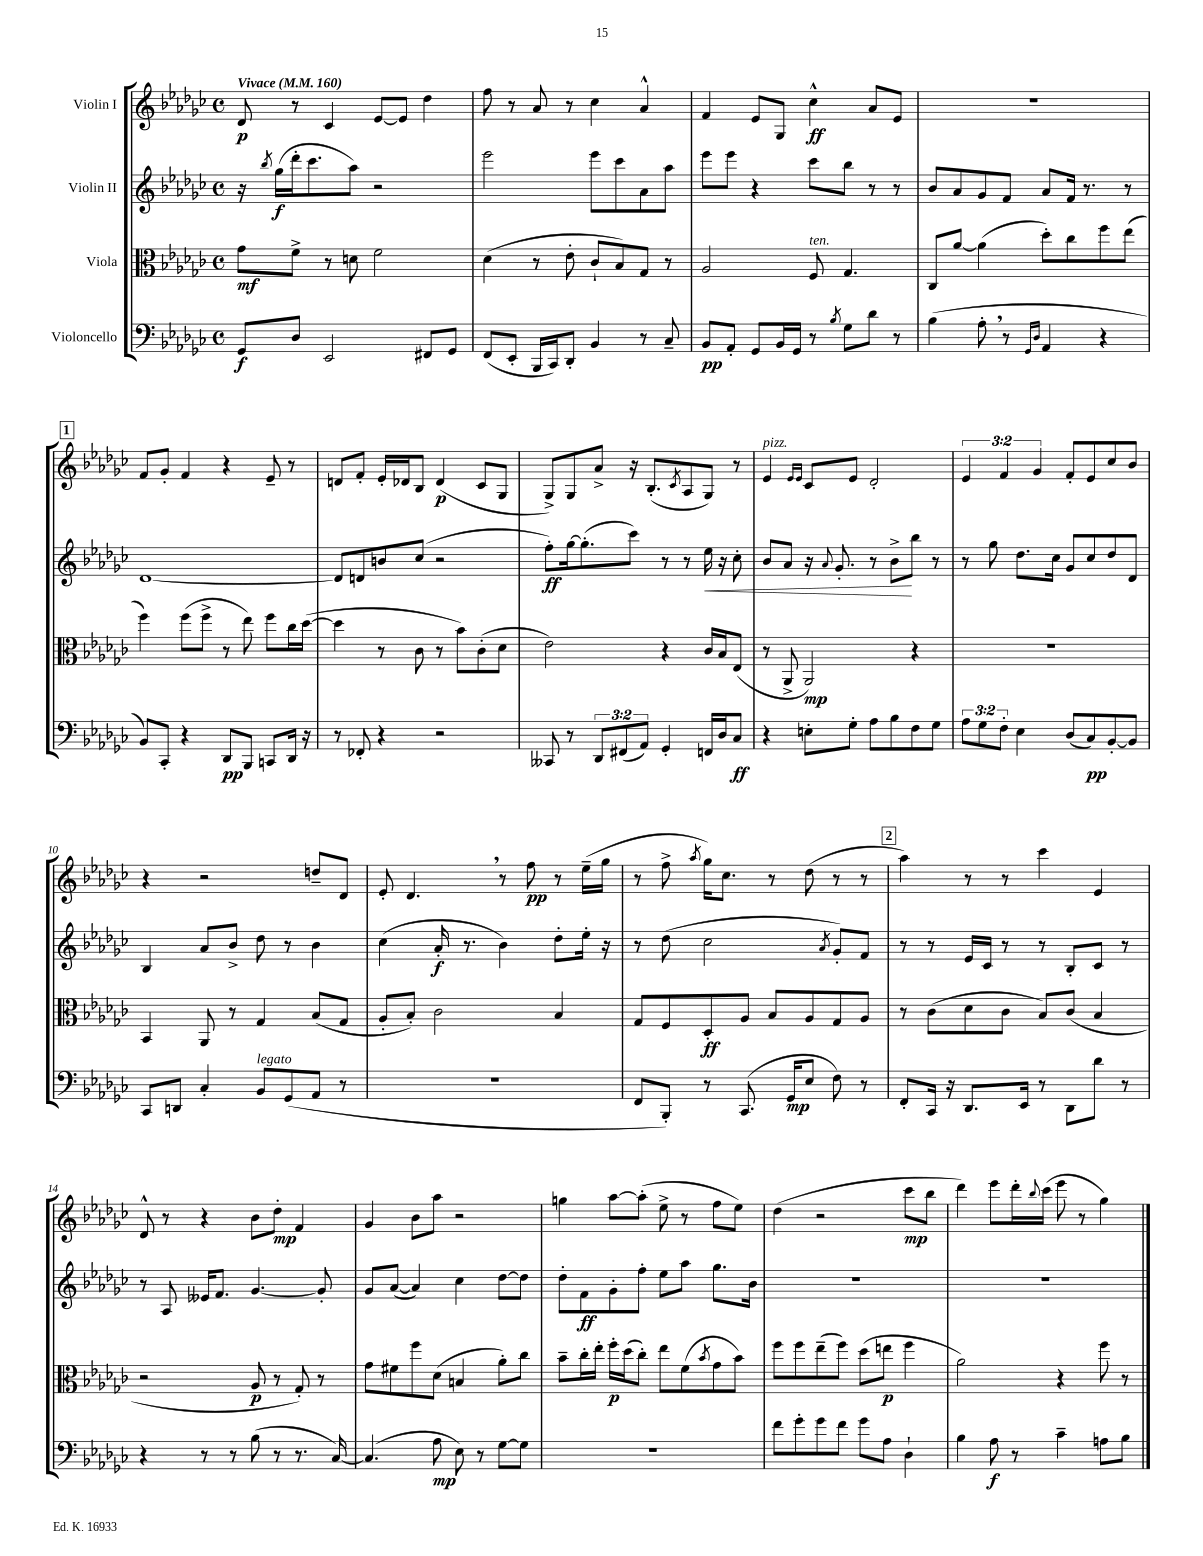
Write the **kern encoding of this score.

**kern	**kern	**kern	**kern
*staff4	*staff3	*staff2	*staff1
*clefF4	*clefC3	*clefG2	*clefG2
*k[b-e-a-d-g-c-]	*k[b-e-a-d-g-c-]	*k[b-e-a-d-g-c-]	*k[b-e-a-d-g-c-]
*M4/4	*M4/4	*M4/4	*M4/4
*met(c)	*met(c)	*met(c)	*met(c)
*MM160	*MM160	*MM160	*MM160
8GG-	8g-	16r	8d-
.	.	8qbb-	.
.	.	(16gg-	.
8D-	8f^	16ddd-'	8r
.	.	8.ccc-	.
2EE-	8r	.	4c-
.	8d	8aa-)	.
.	2f	2r	[8e-
.	.	.	8e-]
8FF#	.	.	4dd-
8GG-	.	.	.
=	=	=	=
(8FF	(4d-	2eee-	8ff
8EE-'	.	.	8r
16BBB-	8r	.	8a-
16CC-)	.	.	.
8DD-'	8e-'	.	8r
4BB-	8c-`	8eee-	4cc-
.	8B-)	8ccc-	.
8r	8G-	8a-	4a-^^
8C-~	8r	8aa-	.
=	=	=	=
8BB-	2A-	8eee-	4f
8AA-'	.	8eee-	.
8GG-	.	4r	8e-
16BB-	.	.	8G-
16GG-	.	.	.
8r	8F	8ccc-	4cc-^^
8qB-	.	.	.
8G-	4.G-	8bb-	.
8d-	.	8r	8a-
8r	.	8r	8e-
=	=	=	=
(4B-	8C-	8b-	1r
.	[8a-	8a-	.
8A-'	(4a-]	8g-	.
8r	.	8f	.
16qqGG-	.	.	.
16qqD-	.	.	.
4AA-	8dd-')	8a-	.
.	8cc-	16f	.
.	.	8.r	.
4r	8ff	.	.
.	(8ee-	8r	.
=	=	=	=
8BB-)	4ff)	[1d-	8f
8CC-'	.	.	8g-'
4r	(8ff	.	4f
.	8ff^	.	.
8DD-	8r	.	4r
8BBB-	8ee-)	.	.
8CC	8ff	.	8e-~
16DD-	16cc-	.	8r
16r	([16dd-	.	.
=	=	=	=
8r	4dd-]	8d-]	8d
8FF-'	.	8d	8f'
4r	8r	8b	16e-'
.	.	.	16d-
.	8c-	(8cc-	8B-
2r	8r	2r	(4d-
.	8b-)	.	.
.	(8c-'	.	8c-
.	8d-	.	8G-
=	=	=	=
8CC--	2e-)	8ff')	8G-^)
8r	.	[16gg-	8G-
.	.	(8.gg-']	.
12DD-	.	.	8a-^
(12FF#	.	.	.
.	.	8ccc-)	16r
12AA-)	.	.	.
.	.	.	(8.B-'
4GG-'	4r	8r	.
.	.	.	8qc-
.	.	8r	8A-
16FF	16c-	16ee-	8G-)
16D-	16B-	16r	.
8C-	(8E-	8cc-'	8r
=	=	=	=
4r	8r	8b-	4e-
.	8AA-^	8a-	.
.	.	.	16qqe-
.	.	.	16qqe-
8E'	2AA-)	16r	8c-
.	.	8qqa-	.
.	.	8.g-'	.
8G-'	.	.	8e-
8A-	.	8r	2d-'
8B-	.	8b-^	.
8F	4r	8bb-	.
8G-	.	8r	.
=	=	=	=
12A-	1r	8r	6e-
12G-	.	.	.
.	.	8gg-	.
12F'	.	.	6f
4E-	.	8.dd-	.
.	.	.	6g-
.	.	16cc-	.
(8D-	.	8g-	8f'
8C-)	.	8cc-	8e-
[8BB-'	.	8dd-	8cc-
8BB-]	.	8d-	8b-
=	=	=	=
8CC-	4BB-	4B-	4r
8DD	.	.	.
4C-'	8AA-	8a-	2r
.	8r	8b-^	.
8BB-	4G-	8dd-	.
(8GG-	.	8r	.
8AA-	(8B-	4b-	8dd~
8r	8G-	.	8d-
=	=	=	=
1r	8A-'	(4cc-	8e-'
.	8B-')	.	4.d-
.	2c-	16a-'	.
.	.	8.r	.
.	.	4b-)	8r
.	.	.	8ff
.	4B-	8dd-'	8r
.	.	16ee-'	(16ee-~
.	.	16r	16gg-
=	=	=	=
8FF	8G-	8r	8r
8BBB-')	8F	(8dd-	8ff^
.	.	.	8qaa-
8r	8D-'	2cc-	16gg-)
.	.	.	8.cc-
(8.CC-	8A-	.	.
.	8B-	.	8r
16GG-	.	.	.
8E-	8A-	.	(8dd-
.	.	8qa-	.
8F)	8G-	8g-')	8r
8r	8A-	8f	8r
=	=	=	=
8FF'	8r	8r	4aa-)
16CC-	(8c-	8r	.
16r	.	.	.
8.DD-	8d-	16e-	8r
.	.	16c-	.
.	8c-	8r	8r
16EE-	.	.	.
8r	8B-)	8r	4ccc-
8DD-	(8c-	8B-'	.
8d-	4B-	8c-	4e-
8r	.	8r	.
=	=	=	=
4r	2r	8r	8d-^^
.	.	8A-	8r
8r	.	16e--	4r
.	.	8.f	.
8r	.	.	.
(8B-	8A-	[4.g-	8b-
8r	8r	.	8dd-'
8.r	8G-')	.	4f
.	8r	8g-']	.
[16C-)	.	.	.
=	=	=	=
(4.C-]	8g-	8g-	4g-
.	8f#	([8a-	.
.	8ff	4a-])	8b-
8A-	(8d-	.	8aa-
8E-)	4B	4cc-	2r
8r	.	.	.
[8G-	8a-')	[8dd-	.
8G-]	8cc-	8dd-]	.
=	=	=	=
1r	8b-~	8dd-'	4gg
.	16cc-'	8f	.
.	16ee-'	.	.
.	16ff'	8g-'	[8aa-
.	(16dd-	.	.
.	8cc-')	8ff'	(8aa-']
.	8ee-	8ee-	8ee-^
.	(8f	8aa-	8r
.	8qb-	.	.
.	8g-	8.gg-	8ff
.	8b-)	.	8ee-)
.	.	16b-	.
=	=	=	=
8f	8ff	1r	(4dd-
8g-'	8ff	.	.
8g-	(8ee-~	.	2r
8f	8ff)	.	.
8g-	(8dd-	.	.
8A-	8ee	.	.
4D-`	4ff	.	8ccc-
.	.	.	8bb-
=	=	=	=
4B-	2a-)	1r	4ddd-)
8A-	.	.	8eee-
8r	.	.	16ddd-'
.	.	.	8qqbb-
.	.	.	(16ccc-
4c-~	4r	.	8eee-
.	.	.	8r
8A	8ff	.	4gg-)
8B-	8r	.	.
==	==	==	==
*-	*-	*-	*-
